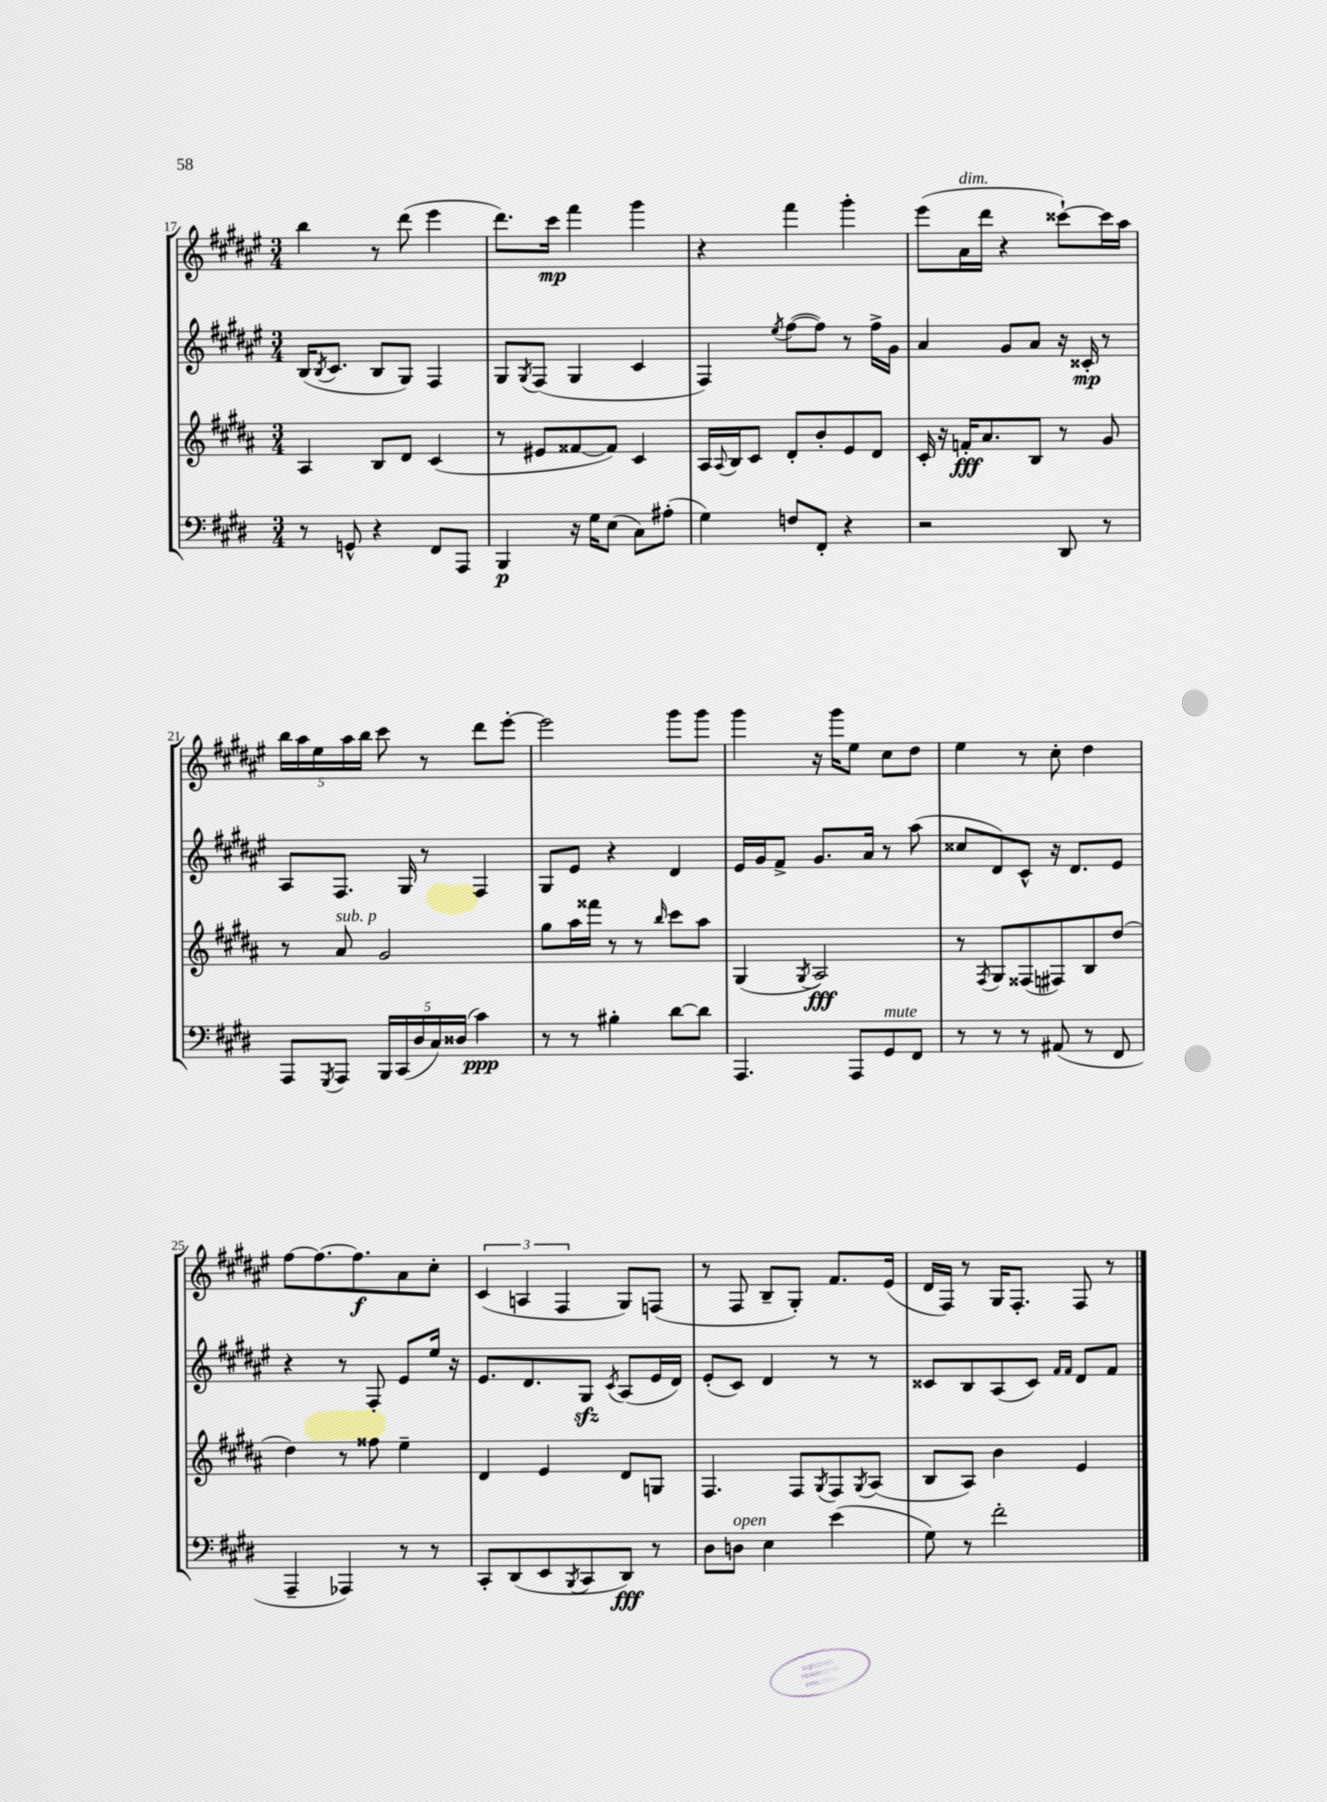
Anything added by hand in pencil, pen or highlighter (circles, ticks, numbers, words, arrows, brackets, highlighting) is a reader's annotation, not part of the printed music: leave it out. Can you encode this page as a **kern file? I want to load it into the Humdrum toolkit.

**kern	**kern	**kern	**kern
*staff4	*staff3	*staff2	*staff1
*clefF4	*clefG2	*clefG2	*clefG2
*k[f#c#g#d#]	*k[f#c#g#d#a#]	*k[f#c#g#d#a#e#]	*k[f#c#g#d#a#e#]
*M3/4	*M3/4	*M3/4	*M3/4
8r	4A#	(16B	4bb
.	.	8qB	.
.	.	8.c#	.
8GG^^	.	.	.
4r	8B	8B	8r
.	8d#	8G#)	(8ddd#
8FF#	(4c#	4F#	4eee#
8AAA	.	.	.
=	=	=	=
4BBB	8r	8G#	8.ddd#)
.	.	8qG#	.
.	8e#	(8F#	.
.	.	.	16ccc#
16r	[8f##	4G#	4fff#
16G#	.	.	.
(8E	8f##])	.	.
8C#)	4c#	4c#	4ggg#
(8A#'	.	.	.
=	=	=	=
4G#)	16A#	4F#)	4r
.	8qqA#	.	.
.	16B	.	.
.	8c#	.	.
.	.	8qee#	.
8F	8d#'	([8ff#	4fff#
8FF#'	8b'	8ff#])	.
4r	8e	8r	4ggg#'
.	8d#	16ff#^	.
.	.	16g#	.
=	=	=	=
2r	16c#'	4a#	(8eee#
.	16r	.	.
.	16f'	.	16a#
.	8.a#	.	16ddd#
.	.	8g#	4r
.	8B	8a#	.
8DD#	8r	16r	[8ccc##`)
.	.	16c##'	.
8r	8g#	8r	16ccc##]
.	.	.	16aa#
=	=	=	=
8AAA	8r	8A#	20bb
.	.	.	20aa#
.	.	.	20ee#
8qGGG#	.	.	.
8AAA	8a#	8.F#	.
.	.	.	20aa#
.	.	.	20bb
20BBB	2g#	.	8ccc#
(20CC#	.	.	.
.	.	16G#	.
20D#	.	.	.
.	.	8r	8r
20C#)	.	.	.
(20D##	.	.	.
4c#)	.	4F#	8ddd#
.	.	.	[8eee#'
=	=	=	=
8r	8gg#	8G#	2eee#]
8r	16aa#	8e#	.
.	16fff##	.	.
4B#'	8r	4r	.
.	8r	.	.
.	16qqbb	.	.
[8d#	8ccc#	4d#	8ggg#
8d#]	8aa#	.	8ggg#
=	=	=	=
4.AAA	(4G#	16e#	4ggg#
.	.	16g#	.
.	.	8f#^	.
.	8qG#	.	.
.	2A#)	8.g#	16r
.	.	.	16ggg#
8AAA	.	.	8ee#
.	.	16a#	.
8GG#	.	8r	8cc#
8FF#	.	(8aa#	8dd#
=	=	=	=
8r	8r	8cc##	4ee#
.	8qF#	.	.
8r	8G#	8d#)	.
8r	(8F##	8c#^^	8r
(8AA#	8F#)	16r	8cc#'
.	.	8.d#	.
8r	8B	.	4dd#
8FF#	(8dd#	8e#	.
=	=	=	=
4AAA~	4dd#)	4r	[8ff#
.	.	.	8.ff#_
4AAA-)	8r	8r	.
.	.	.	8.ff#]
.	8ff##	8F#'	.
8r	4ee~	8e#	8a#
8r	.	16ee#	8cc#'
.	.	16r	.
=	=	=	=
8CC#'	4d#	8.e#	(6c#
(8DD#	.	.	.
.	.	.	6A
.	.	8.d#	.
8EE	4e	.	.
.	.	.	6F#
8qBBB	.	.	.
8CC#	.	8G#	.
.	.	8qc#	.
8DD#)	8d#	(8A#	8G#)
8r	8G	16e#	(8F
.	.	16d#)	.
=	=	=	=
8D#	4.F#	(8e#'	8r
8D	.	8c#)	8F#
4E	.	4d#	8B~
.	8F#	.	8G#')
.	8qG#	.	.
(4e	8F#	8r	8.f#
.	8qG#	.	.
.	(8A#	8r	.
.	.	.	(16e#
=	=	=	=
8G#)	8B	8c##	16d#
.	.	.	16F#)
8r	8A#)	8B	8r
2f#'	4b	(8A#	16G#
.	.	.	8.F#'
.	.	8c##)	.
.	.	16qqf#	.
.	.	16qqf#	.
.	4e	8d#	8F#
.	.	8f#	8r
==	==	==	==
*-	*-	*-	*-
